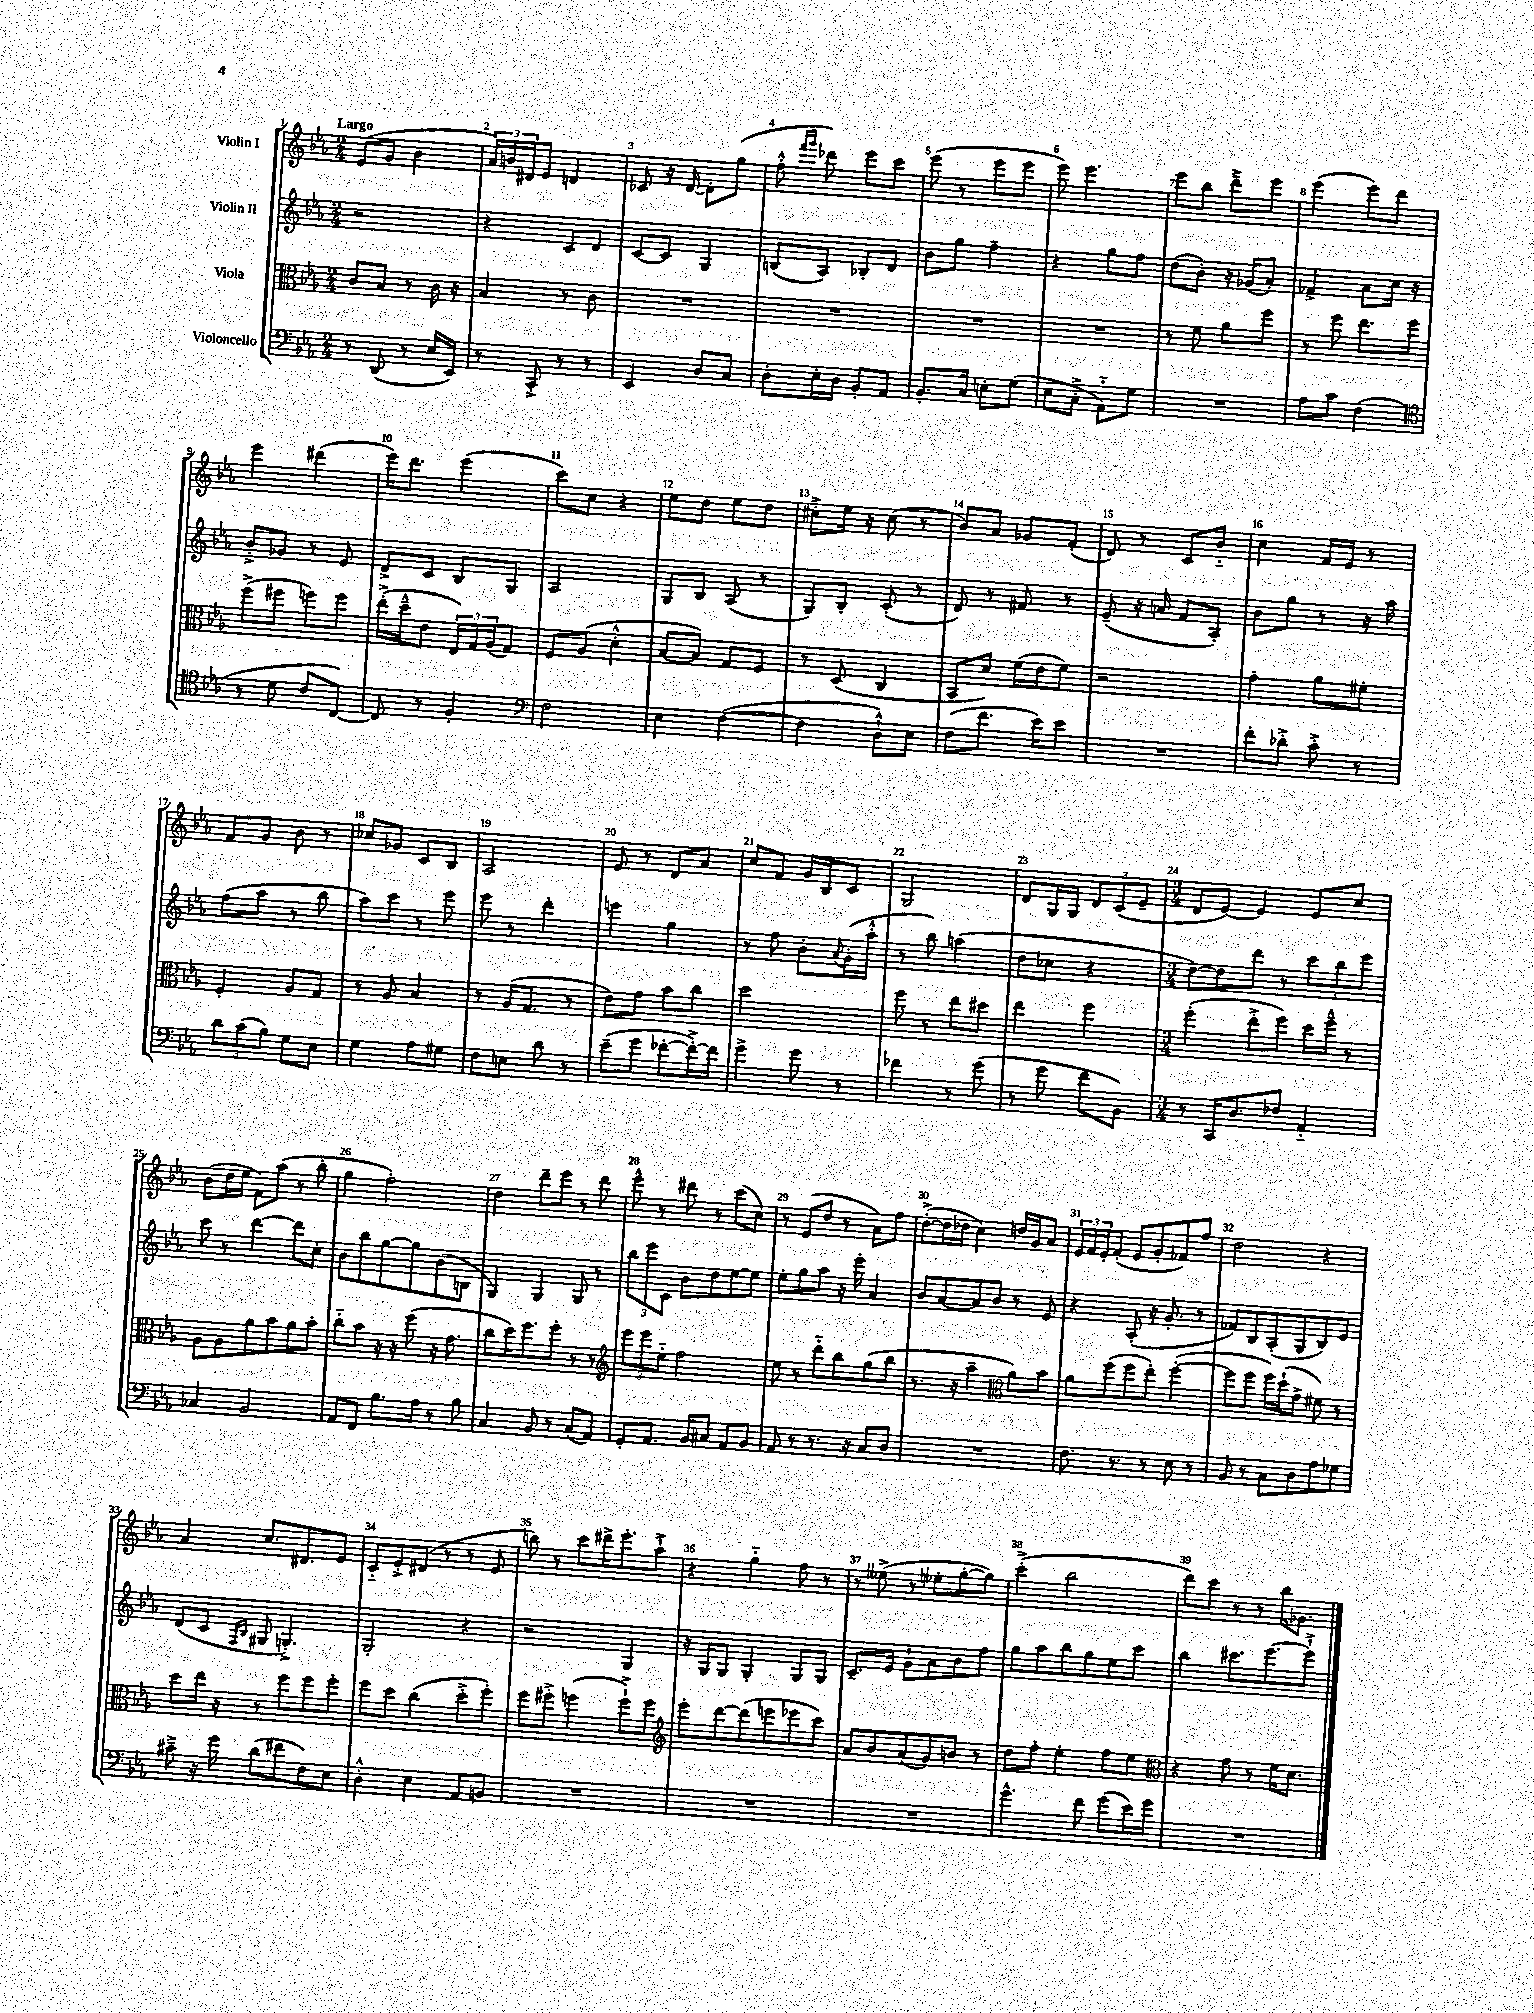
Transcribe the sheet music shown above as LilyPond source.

<<
\new StaffGroup <<
\new Staff = "s0" \with { instrumentName = "Violin I" } {
    \clef treble \key ees \major \numericTimeSignature \time 2/4 \tempo "Largo"
    ees'8( g'8 bes'4 |
    \tuplet 3/2 { aes'16) b'16 dis'16 } ees'8 d'4 |
    ces'8 r16 d'16~ d'8-. g''8( |
    f''8-.-^ \grace { f'''16 g'''16 } des'''8) ees'''8 c'''8 |
    ees'''8( r8 ees'''8 ees'''8 |
    ees'''8) ees'''4. |
    ees'''8 bes''8 d'''8---> ees'''8 |
    ees'''4( ees'''8) d'''8 |
    ees'''4 dis'''4( |
    ees'''16) d'''8. ees'''4( |
    c'''8) c''8 r4 |
    ees''8 d''8 ees''8 d''8 |
    cis''8-.-> ees''16 r16 cis''8( r8 |
    bes'8) aes'8 ges'8 f'8-.( |
    d'8) r8 c'8 bes'8-_ |
    c''4 f'16 ees'16 r8 |
    f'8 g'8 bes'8 r8 |
    ces''8 ges'8 c'8 bes8 |
    aes2 |
    ees'8 r8 d'8 aes'8 |
    c''8 f'8 g'16 bes16 c'8 |
    g2 |
    d'8 g16 g16 \tuplet 3/2 { d'8 c'8( ees'8-- } |
    \numericTimeSignature \time 3/4 d'8 ees'8~) ees'4 ees'8 c''8 |
    bes'8( d''16 ees''16 f'8) aes''8( r8 bes''8-. |
    g''4 f''2-.) |
    d''4 d'''8-- ees'''8 r8 d'''8 |
    ees'''8-^ r8 dis'''8 r8 c'''8( c''8) |
    r8 ees'8( d''8 r8 aes'8) f''8 |
    d''8~-.->( d''16 des''16 c''4) d''16 g'16 aes'8 |
    \tuplet 3/2 { ees'16 f'16 ees'16-. } f'8-.( ees'8 g'8-. fes'8) f''8 |
    d''2 r4 |
    aes'4 c''8. dis'8. ees'8 |
    c'8-_ ees'8-.-> dis'8( r8 r8 ees'8 |
    b''8) r8 c'''8 dis'''16-> ees'''8.-. aes''8-!-> |
    r4 g''4-_ f''8 r8 |
    r8 eeses''8->( r8 ees''8-. g''8~-. g''8) |
    c'''4-.->( bes''2 |
    d'''8) c'''8 r8 r8 bes''16 ges'8. \bar "|." |
}
\new Staff = "s1" \with { instrumentName = "Violin II" } {
    \clef treble \key ees \major \numericTimeSignature \time 2/4
    r2 |
    r4 c'8 d'8 |
    c'8~ c'8 g4 |
    b8( aes8) bes8-. d'8 |
    bes'8 g''8 f''4-- |
    r4 g''8 f''8 |
    d''8( bes'8-.) r16 ges'16( aes'8-.) |
    fes'4-> aes'8 c''16 r16 |
    bes'8-.-> ges'8 r8 ees'8 |
    d'8-> c'8 bes8 g8 |
    aes2 |
    g8 bes8 aes8( r8 |
    g8) bes8-. c'8-.( r8 |
    d'8) r8 fis'8 r8 |
    ees'8--( r16 a'16 f'8 aes8-.) |
    bes'8 g''8 r8 r16 aes''16 |
    f''8( aes''8 r8 bes''8 |
    aes''8) c'''8 r8 ees'''8 |
    ees'''8 r8 d'''4-. |
    e'''4 g''4 |
    r8 f''8 bes'8-. \appoggiatura { aes'8 } g'16-.( aes''16-.-^ |
    r8 bes''8) a''4( |
    d''8 ces''8 r4 |
    \numericTimeSignature \time 3/4 d''8~) d''8 d'''8 r8 \tuplet 3/2 { c'''8 bes''8 ees'''8 } |
    c'''8 r8 d'''4~ d'''8 c''8-. |
    bes'8 bes''8 g''8~ g''8 bes'8( b8 |
    g4) g4 g8 r8 |
    \tuplet 3/2 { bes''8 ees'''8 c'8 } bes'8 d''8 ees''8~ ees''8 |
    ees''8-. g''8 aes''8 r16 ees'''16-. aes'4 |
    bes'8 aes'8~ aes'8 bes'8 r8 ees'8 |
    r4 aes8-.( r16 g'8.-. r8 |
    fes'8) bes8 aes8-.( g8 bes8) ees'8 |
    d'8( c'8 \grace { f16 bes16 } gis8 g4.-.->) |
    g2-. r4 |
    r2 g4 |
    r16 g16 g8 g4-. g8 g8 |
    c'8.-- ees'16 g'8-! aes'8 bes'8 f''8 |
    g''8 aes''8 bes''8 g''8 ees''8 c'''8 |
    bes''4 cis'''8. ees'''8.~ ees'''8-!-> \bar "|." |
}
\new Staff = "s2" \with { instrumentName = "Viola" } {
    \clef alto \key ees \major \numericTimeSignature \time 2/4
    c'8 bes8 r8 c'16 r16 |
    bes4 r8 c'8 |
    R2 |
    R2 |
    R2 |
    R2 |
    r8 f'8 aes'8 f''8 |
    r8 f''8 ees''8. f''16 |
    f''8->( fis''8 f''8) f''8 |
    ees''16-.->( d''16---^ ees'8 \tuplet 3/2 { ees16) g16 aes16( } g8) |
    f8 aes8( d'4-.-^ |
    bes8~ bes8) g8 f8 |
    r8 d8( c4 |
    bes,8 d'8) f'16( ees'16 f'8) |
    r2 |
    g'4-. aes'8 fis'8-. |
    f4-. aes8 g8 |
    r8 aes8 bes4 |
    r8 aes16( g8. r8 |
    ees'8) g'8 bes'8 c''8 |
    d''2 |
    f''8 r8 ees''8 dis''8 |
    ees''4 f''4 |
    \numericTimeSignature \time 3/4 f''4-.( ees''8-.-> f''8) d''16 f''16---^ r8 |
    aes8 aes8 aes'8 bes'8 aes'8 bes'8-. |
    c''8-_ bes'8 r16 r16 f''8( r16 g'8. |
    c''8 d''16) f''8. f''8-. r8 r8 |
    \clef treble \tuplet 3/2 { ees'''8 ees'''8 ees''8-_ } f''2 |
    ees''8 r8 d'''8-_ bes''8 g''8( bes''8 |
    r8. r16 aes''4-- \clef alto aes'8) bes'8 |
    aes'8 f''8( f''8 ees''8-.) f''4~-.( |
    f''8 f''8 f''16) d''16-!( g'8-> fis'8) r8 |
    d''8 ees''16 r16 r8 f''8 f''8 f''8-. |
    f''8 d''8 c''4( d''8-.-> f''8-.) |
    f''8 fis''8-.-> f''4( f''8-!->) f''8 |
    \clef treble ees'''8-. d'''8~ d'''8( e'''8 ees'''8 c'''8) |
    aes'8 bes'8 aes'8( g'8) b'8 r8 |
    d''8 f''8-. ees''4-. f''8 ees''8 |
    \clef alto r4 g'8 r8 f'16 d'8. \bar "|." |
}
\new Staff = "s3" \with { instrumentName = "Violoncello" } {
    \clef bass \key ees \major \numericTimeSignature \time 2/4
    r8 d,8( r8 ees16 ees,16) |
    r8 c,8-.-> r8 r8 |
    ees,4 d8 c8 |
    d8-. ees16-. d16 bes,8-. aes,8 |
    bes,8.-. c16 e8-. g8( |
    ees8 c8-.-> aes,8-_) g8 |
    R2 |
    aes8 c'8 f4( |
    \clef tenor r8 d'8 c'8 c8~) |
    c8 r8 f4-. |
    \clef bass f2 |
    ees4 f4~( |
    f4 d8-!-^) ees8 |
    f8( f'8. ees'16) ees'8 |
    R2 |
    f'8-. des'8-.-> c'8-.-> r8 |
    \tuplet 3/2 { d'8 c'8( bes8) } g8 ees8 |
    g4 aes8 gis8 |
    f8 e8 d'8 r8 |
    ees'8--( g'8 fes'8~-. fes'16~-.->) fes'16 |
    g'4-> g'8 r8 |
    fes'4 r8 g'8( |
    r8 g'8 f'8 bes,8) |
    \numericTimeSignature \time 3/4 r8 c,16 d8. fes8 aes,4-_ |
    ces4 bes,2 |
    aes,8 f,8 bes8. aes16 r8 bes8 |
    c4 bes,8 r8 c8( aes,8) |
    g,8-. aes,8. bes,16 cis8 aes,8 bes,8 |
    aes,8 r8 r8. r16 c8 d8 |
    R2. |
    f8. r8. r8 ees8 r8 |
    bes,8 r8 c8 d8 aes8 ges8 |
    cis'8---> r16 g'16 d'8( fis'8 f8) ees8 |
    d4-.-^ ees4 aes,8 b,8 |
    R2. |
    R2. |
    R2. |
    g'4.-^ f'8 g'8( ees'16) g'16 |
    R2. \bar "|." |
}
>>
>>
\layout { \context { \Score \override BarNumber.break-visibility = ##(#f #t #t) barNumberVisibility = #all-bar-numbers-visible } }
